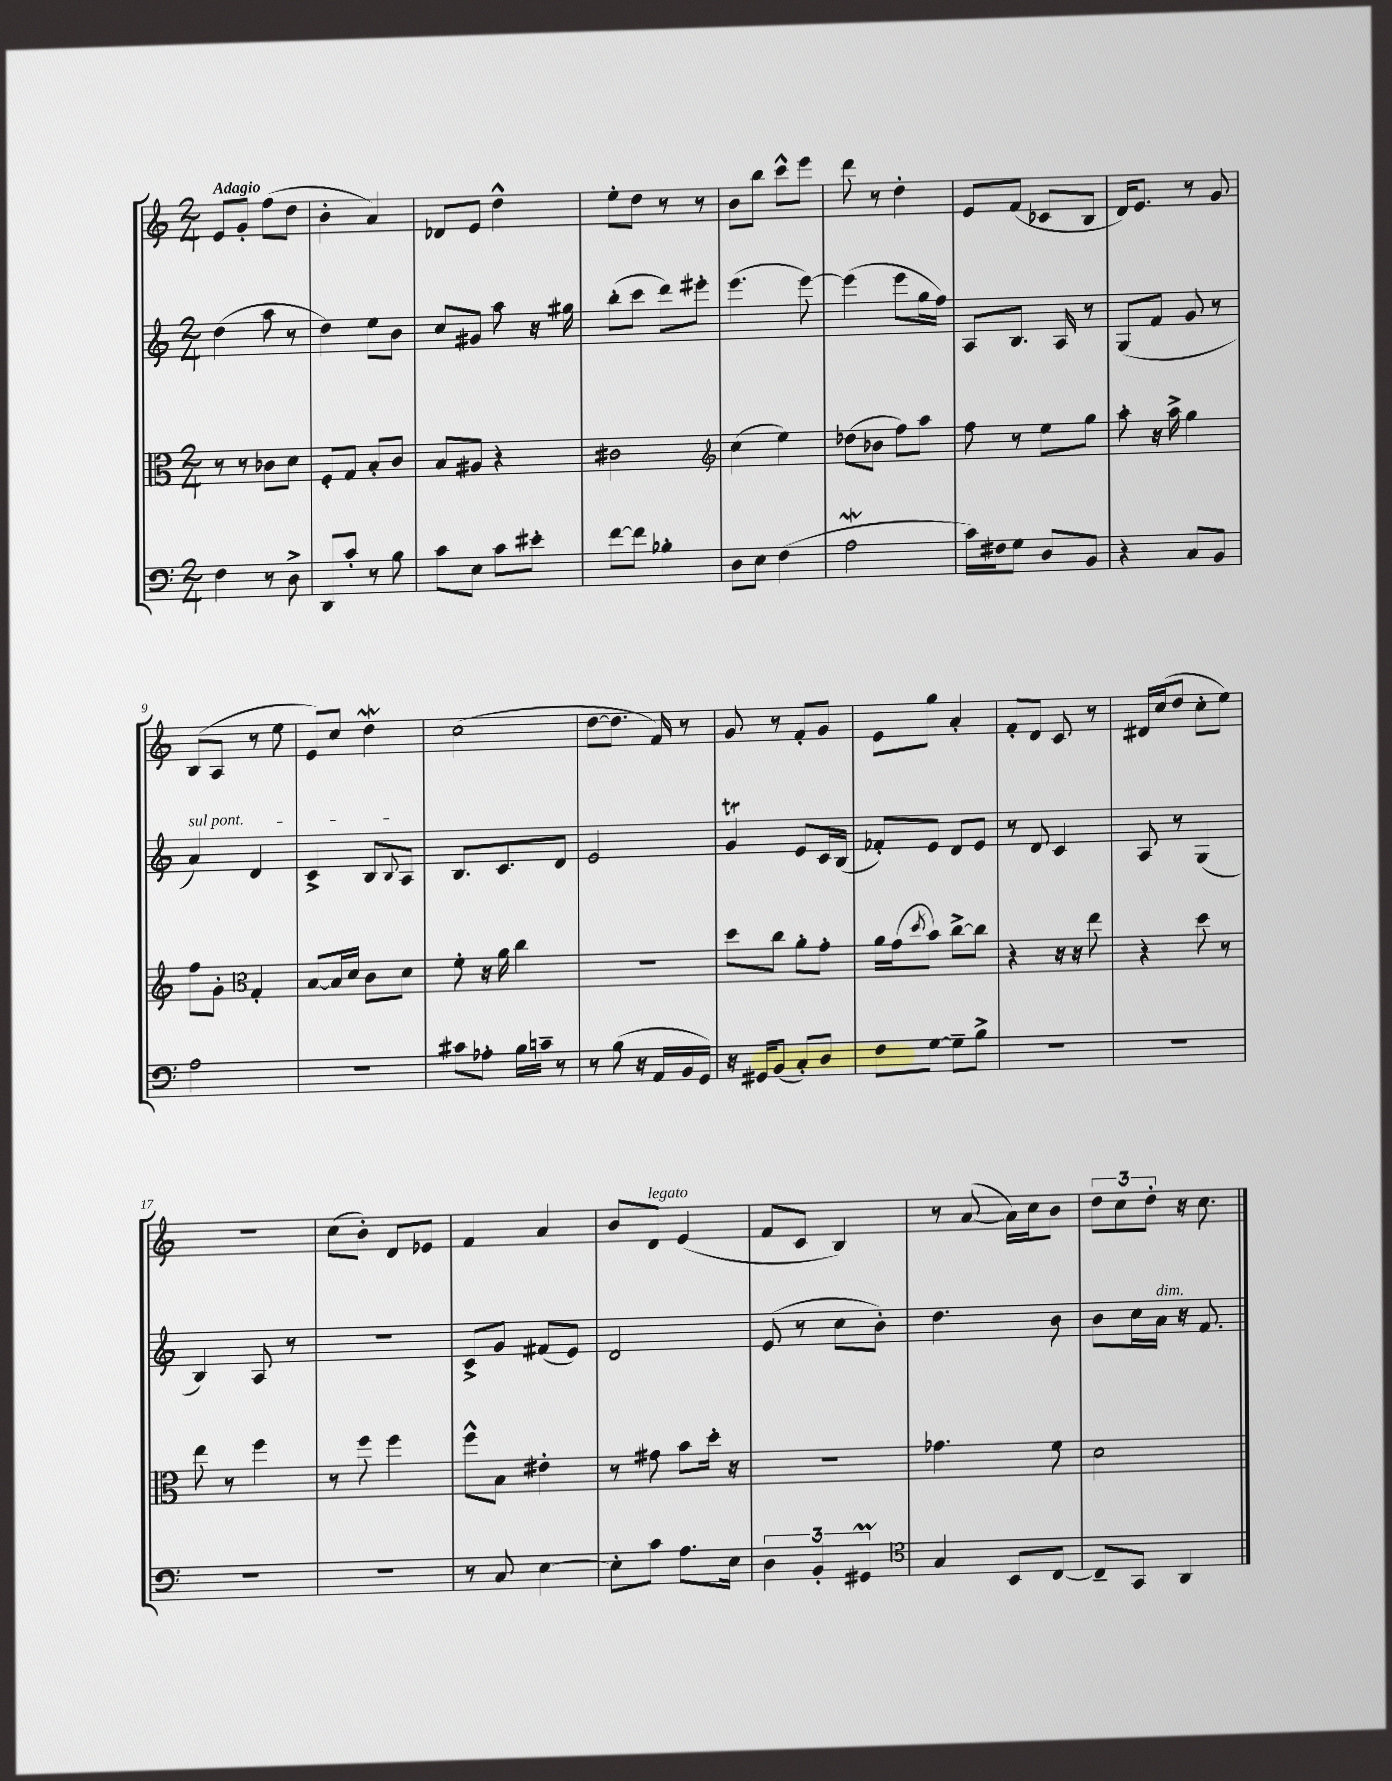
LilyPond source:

<<
\new StaffGroup <<
\new Staff = "s0" {
    \clef treble \key c \major \numericTimeSignature \time 2/4 \tempo "Adagio"
    e'8 g'8-. f''8( d''8 |
    b'4-. a'4) |
    des'8 e'8 d''4-^ |
    e''8-. d''8 r8 r8 |
    b'8 b''8 c'''8-^ e'''8 |
    d'''8 r8 d''4-. |
    e'8 f'8( ces'8 b8 |
    d'16) e'8. r8 g'8 |
    b8( a8 r8 e''8 |
    e'8) c''8 d''4\mordent |
    c''2( |
    d''8~ d''8. f'16) r8 |
    g'8 r8 f'8-. g'8 |
    e'8 g''8 a'4-. |
    f'8-. d'8 c'8 r8 |
    dis'16 c''16( d''8 c''8-. e''8) |
    r2 |
    c''8( b'8-.) d'8 ees'8 |
    f'4 a'4 |
    b'8 d'8^\markup { \italic "legato" } e'4( |
    f'8 c'8 b4) |
    r8 a'8~( a'16) c''16 b'8 |
    \tuplet 3/2 { d''8 c''8 d''8-. } r16 c''8. \bar "|." |
}
\new Staff = "s1" {
    \clef treble \key c \major \numericTimeSignature \time 2/4
    d''4( a''8 r8 |
    d''4) e''8 b'8 |
    c''8 gis'8 a''8 r16 gis''16 |
    b''8-.( c'''8 d'''8) eis'''8-. |
    e'''4.( e'''8~) |
    e'''4( e'''8 g''16 f''16) |
    a8 b8. a16 r8 |
    g8( f'8 g'8 r8 |
    \once \override TextSpanner.bound-details.left.text = \markup { \italic "sul pont." } a'4\startTextSpan) d'4 |
    c'4-> b8 \appoggiatura { b8 } a8\stopTextSpan |
    b8. c'8. d'8 |
    e'2 |
    g'4\trill e'8 c'16 b16( |
    fes'8-.) e'8 d'8 e'8 |
    r8 d'8 c'4 |
    a8 r8 g4( |
    b4) a8 r8 |
    R2 |
    c'8-> g'8 fis'8( e'8) |
    d'2 |
    e'8( r8 c''8 b'8-.) |
    d''4. b'8 |
    b'8 c''16 a'16^\markup { \italic "dim." } r16 f'8. \bar "|." |
}
\new Staff = "s2" {
    \clef alto \key c \major \numericTimeSignature \time 2/4
    r8 r8 ces'8 d'8 |
    f8-. g8 b8-. c'8 |
    b8 ais8 r4 |
    cis'2 |
    \clef treble c''4( e''4) |
    des''8( bes'8 f''8) a''8 |
    f''8 r8 e''8 g''8 |
    a''8-. r16 a''16-> g''4 |
    f''8 g'8-. \clef alto g4-. |
    b8~ b16 d'16 c'8 d'8 |
    f'8-. r16 a'16 c''4 |
    R2 |
    d''8 c''8 a'8-. g'8-. |
    a'16 g'16( \acciaccatura { d''8 } b'8) c''8~-> c''8 |
    r4 r16 r16 e''8 |
    r4 d''8 r8 |
    e''8 r8 f''4 |
    r8 f''8 f''4 |
    f''8-^ b8 eis'4-. |
    r8 gis'8 b'8 d''16-. r16 |
    R2 |
    ges'4. f'8 |
    d'2 \bar "|." |
}
\new Staff = "s3" {
    \clef bass \key c \major \numericTimeSignature \time 2/4
    f4 r8 d8-> |
    d,8 c'8-. r8 b8 |
    c'8 e8 c'8 eis'8-. |
    f'8~ f'8 bes4-. |
    d8 e8 f4( |
    a2\mordent |
    c'16) fis16 g8 d8 b,8 |
    r4 c8 b,8 |
    a2 |
    r2 |
    cis'8 aes8-. b16 c'16-- r8 |
    r8 b8( r16 a,16 b,16 g,16) |
    r16 gis,16 b,8( c8-.) d8 |
    f8 g8~ g8-- b8-> |
    R2 |
    R2 |
    R2 |
    R2 |
    r8 c8 e4~ |
    e8-. c'8 a8. e16 |
    \tuplet 3/2 { d4 b,4-. gis,4\prall } |
    \clef tenor g4 b,8 c8~ |
    c8-- g,8 a,4 \bar "|." |
}
>>
>>
